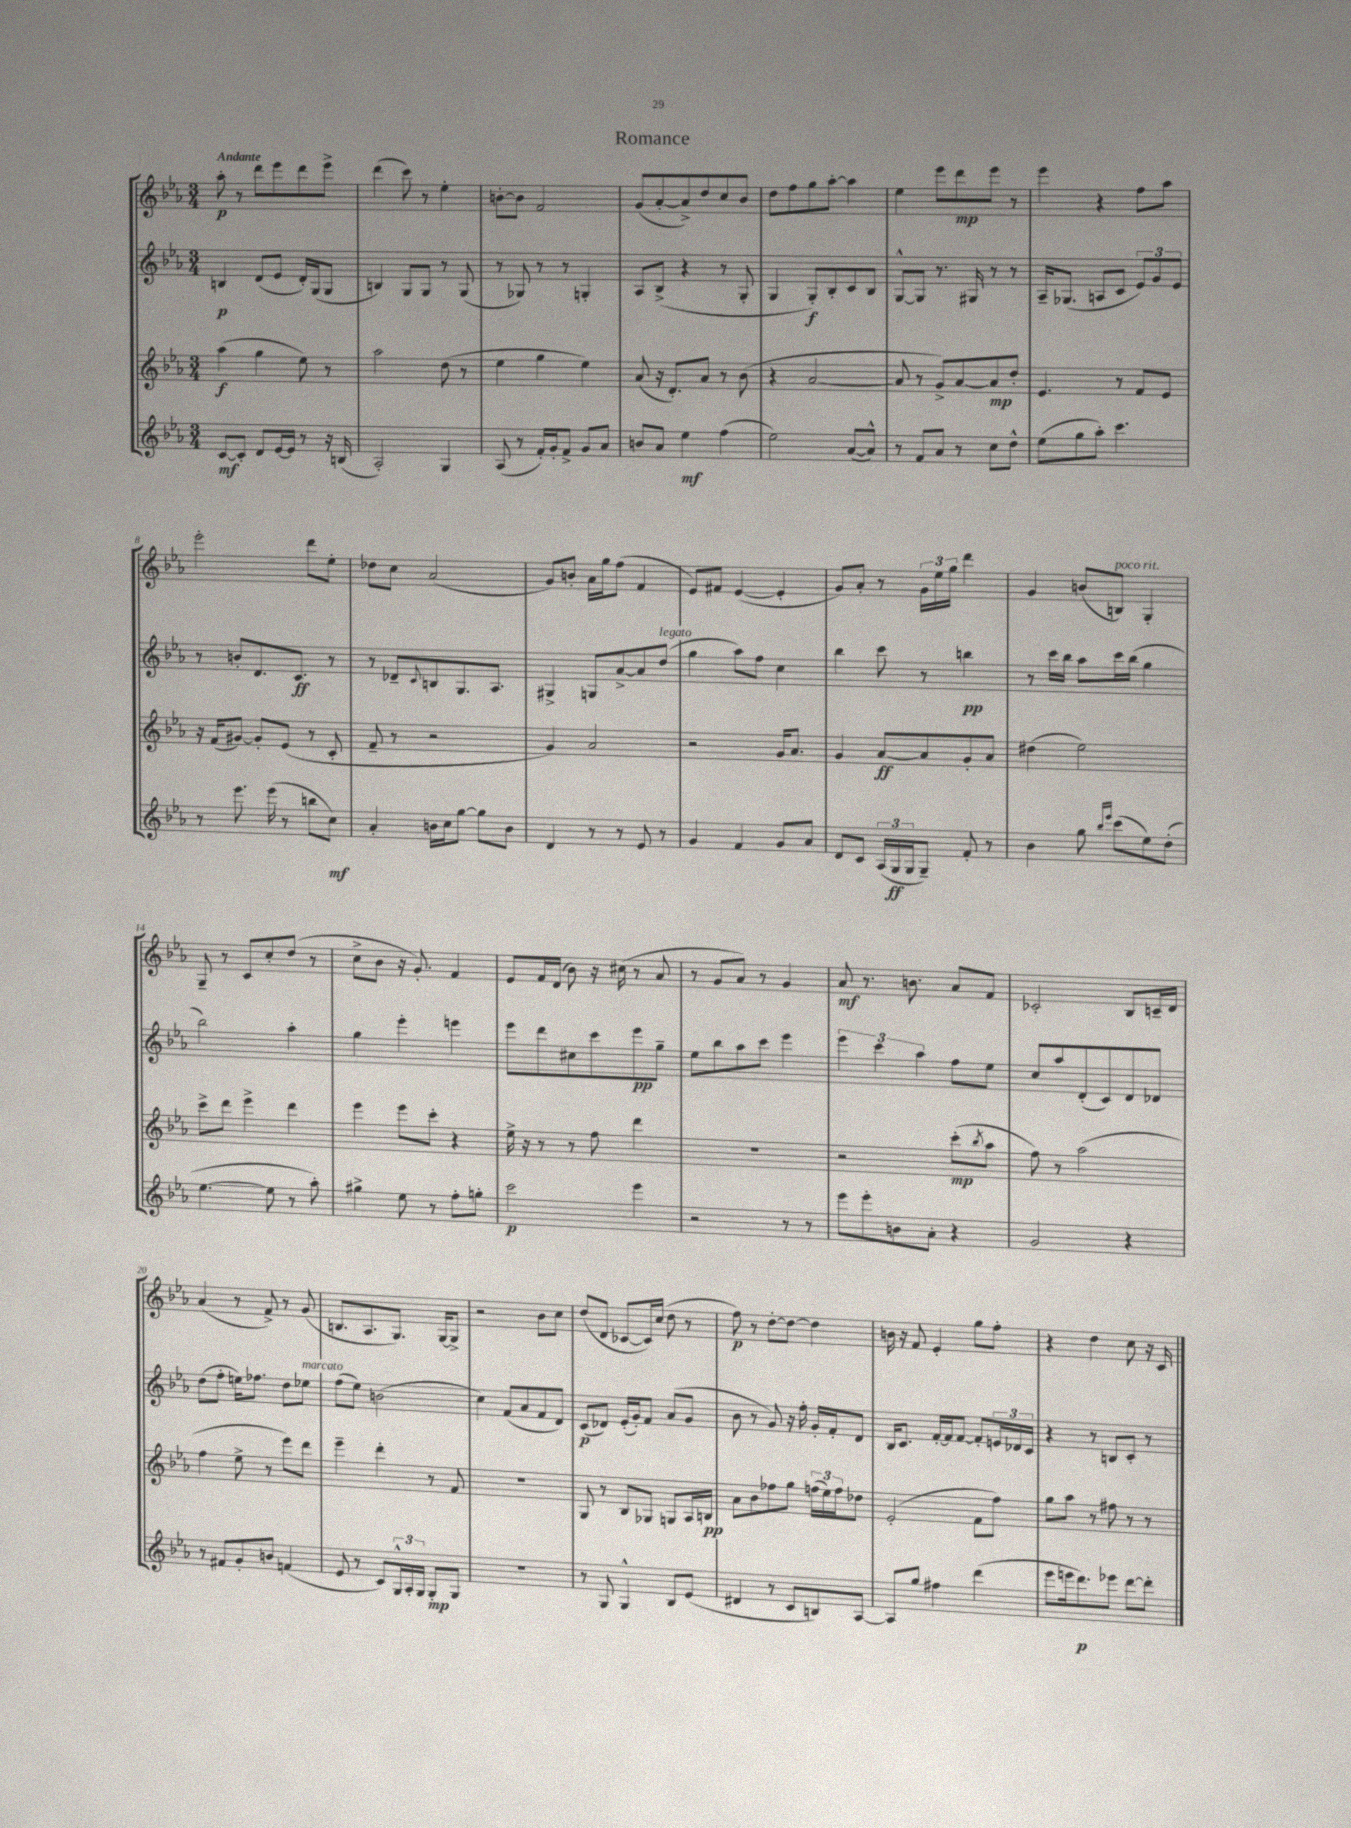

**kern	**dynam	**kern	**dynam	**kern	**dynam	**kern	**dynam
*part4	*part4	*part3	*part3	*part2	*part2	*part1	*part1
*staff4	*staff4	*staff3	*staff3	*staff2	*staff2	*staff1	*staff1
*clefG2	*	*clefG2	*	*clefG2	*	*clefG2	*
*k[b-e-a-]	*	*k[b-e-a-]	*	*k[b-e-a-]	*	*k[b-e-a-]	*
*M3/4	*	*M3/4	*	*M3/4	*	*M3/4	*
=1	=1	=1	=1	=1	=1	=1	=1
!	!	!	!	!	!	!LO:TX:a:B:t=Andante	!
[8c/L	mf	(4aa-\	f	4Bn/	p	8aa-'\	p
8c'/J]	.	.	.	.	.	8r	.
8d/L	.	4gg\	.	(8d/L	.	8ddd\L	.
[16e-/L	.	.	.	8e-/J	.	8eee-\	.
16e-/JJ]	.	.	.	.	.	.	.
8r	.	8ee-\)	.	16d'/LL)	.	8ddd\	.
.	.	.	.	(16G/J	.	.	.
16r	.	8r	.	8G/J	.	8eee-^\J	.
(16Bn/	.	.	.	.	.	.	.
=2	=2	=2	=2	=2	=2	=2	=2
2A-'/)	.	2aa-\	.	4Bn/)	.	(4ddd\	.
.	.	.	.	8G/L	.	8ccc\)	.
.	.	.	.	8G/J	.	8r	.
4G/	.	(8dd\	.	8r	.	4ee-'\	.
.	.	8r	.	(8G/	.	.	.
=3	=3	=3	=3	=3	=3	=3	=3
(8A-/	.	4ee-\	.	8r	.	[8bn'\L	.
8r	.	.	.	8G-X/)	.	8b\J]	.
16f'/LL)	.	4gg\	.	8r	.	2f/	.
16g'/J	.	.	.	.	.	.	.
8f^/J	.	.	.	8r	.	.	.
8g/L	.	4ee-\)	.	4Gn'/	.	.	.
8a-/J	.	.	.	.	.	.	.
=4	=4	=4	=4	=4	=4	=4	=4
8bn/L	.	(8a-/	.	8A-/L	.	(8g/L	.
8a-/J	.	16r	.	(8B-^/J	.	[8a-'/	.
.	.	8.d'/L)	.	.	.	.	.
4ee-\	mf	.	.	4r	.	8a-^/])	.
.	.	8a-/J	.	.	.	8dd/	.
(4ff\	.	8r	.	8r	.	8cc/	.
.	.	(8b-\	.	8G'/	.	8b-/J	.
=5	=5	=5	=5	=5	=5	=5	=5
2ee-\)	.	4r	.	4G/	.	8dd\L	.
.	.	.	.	.	.	8ff\	.
.	.	[2a-/	.	8G'/L)	f	8gg\	.
.	.	.	.	8B-'/	.	[8aa-'\J	.
([8a-/L	.	.	.	8c/	.	4aa-\]	.
8a-^^/J])	.	.	.	8B-/J	.	.	.
=6	=6	=6	=6	=6	=6	=6	=6
8r	.	8a-/]	.	[8G^^/L	.	4ee-\	.
8f/L	.	8r	.	8G/J]	.	.	.
8a-/J	.	8g^/L)	.	8.r	.	8eee-\L	.
8r	.	[8a-/	.	.	.	8ddd\	mp
.	.	.	.	16G#X/	.	.	.
8cc\L	.	8a-/]	mp	8r	.	8eee-\J	.
8dd^^\J	.	8dd'/J	.	8r	.	8r	.
=7	=7	=7	=7	=7	=7	=7	=7
(8ee-\L	.	4.e-/	.	16A-~/KL	.	4eee-\	.
.	.	.	.	(8.G-X/J	.	.	.
8gg\	.	.	.	.	.	.	.
8aa-'\J)	.	.	.	8An/L	.	4r	.
4.ccc\	.	8r	.	8c/J	.	.	.
.	.	8f/L	.	12e-/L)	.	8ff\L	.
.	.	.	.	12g/	.	.	.
.	.	8e-/J	.	.	.	8aa-\J	.
.	.	.	.	12e-/J	.	.	.
!!LO:LB:g=z
=8	=8	=8	=8	=8	=8	=8	=8
8r	.	16r	.	8r	.	2eee-'\	.
.	.	(16f/KL	.	.	.	.	.
8.eee-\	.	[8g#X/J)	.	8bn'/L	.	.	.
.	.	8g#'/L]	.	8.d/	.	.	.
(16eee-\	.	.	.	.	.	.	.
8r	.	(8e-/J	.	.	.	.	.
.	.	.	.	8.c/J	ff	.	.
8bbn\L	.	8r	.	.	.	8ddd\L	.
8cc\J)	mf	8c'/	.	8r	.	8ee-'\J	.
=9	=9	=9	=9	=9	=9	=9	=9
4a-'/	.	8f~/	.	8r	.	8dd-X\L	.
.	.	8r	.	8d-X~/L	.	8cc\J	.
.	.	.	.	8qqc/	.	.	.
16bn\LL	.	2r	.	8Bn/	.	(2a-/	.
16cc\J	.	.	.	.	.	.	.
[8gg\J	.	.	.	8.G/	.	.	.
8gg\L]	.	.	.	.	.	.	.
.	.	.	.	8.A-/J	.	.	.
8b\J	.	.	.	.	.	.	.
=10	=10	=10	=10	=10	=10	=10	=10
4d/	.	4g/)	.	4G#X^/	.	8g/L)	.
.	.	.	.	.	.	8bn'/J	.
8r	.	2a-/	.	8Gn/L	.	16a-\LL	.
.	.	.	.	.	.	16gg\J	.
8r	.	.	.	[8a-^/	.	(8ff\J	.
8e-/	.	.	.	8a-/]	.	4f/	.
!	!	!	!	!LO:TX:a:i:t=legato	!	!	!
8r	.	.	.	(8dd/J	.	.	.
=11	=11	=11	=11	=11	=11	=11	=11
4g/	.	2r	.	4gg\	.	8e-/L)	.
.	.	.	.	.	.	8f#X/J	.
4f/	.	.	.	8aa-\L)	.	([4e-/	.
.	.	.	.	8ff\J	.	.	.
8g/L	.	16g/KL	.	4cc\	.	4e-'/]	.
.	.	8.a-/J	.	.	.	.	.
8a-/J	.	.	.	.	.	.	.
=12	=12	=12	=12	=12	=12	=12	=12
8d/L	.	4g/	.	4bb-\	.	8g/L)	.
8c/J	.	.	.	.	.	8a-'/J	.
(24A-/LL	.	[8a-/L	ff	8ccc\	.	8r	.
24G/	ff	.	.	.	.	.	.
24G/J	.	.	.	.	.	.	.
8G~/J)	.	8a-/]	.	8r	.	24g\LL	.
.	.	.	.	.	.	24ee-\	.
.	.	.	.	.	.	24gg\JJ	.
8f'/	.	8g'/	.	4bbn\	pp	4ddd\	.
8r	.	8a-/J	.	.	.	.	.
=13	=13	=13	=13	=13	=13	=13	=13
4b-\	.	(4dd#X\	.	8r	.	4g/	.
.	.	.	.	16ccc\LL	.	.	.
.	.	.	.	16bb-\JJ	.	.	.
8gg\	.	2ee-\)	.	8aa-\L	.	(8bn/L	.
16qqbb-/LL	.	.	.	.	.	.	.
16qqeee-/JJ	.	.	.	.	.	.	.
!	!	!	!	!	!	!LO:TX:a:i:t=poco rit.	!
(8ccc\L	.	.	.	16ccc\L	.	8Bn/J)	.
.	.	.	.	(16bb-\JJ	.	.	.
8ee-\)	.	.	.	4gg\	.	4G'/	.
(8dd'\J	.	.	.	.	.	.	.
!!LO:LB:g=z
=14	=14	=14	=14	=14	=14	=14	=14
[4.ee-\	.	8ccc^\L	.	2bb-\)	.	8G~/	.
.	.	8ddd\J	.	.	.	8r	.
.	.	4eee-^\	.	.	.	8c/L	.
8ee-\]	.	.	.	.	.	8cc'/	.
8r	.	4ddd\	.	4aa-'\	.	(8dd/J	.
8aa-'\)	.	.	.	.	.	8r	.
=15	=15	=15	=15	=15	=15	=15	=15
4gg#X^\	.	4eee-\	.	4gg\	.	8cc^\L	.
.	.	.	.	.	.	8b-\J	.
8ee-\	.	8eee-\L	.	4eee-'\	.	16r	.
.	.	.	.	.	.	8.g'/)	.
8r	.	8ccc'\J	.	.	.	.	.
8ff'\L	.	4r	.	4eeen\	.	4f/	.
8ggn'\J	.	.	.	.	.	.	.
=16	=16	=16	=16	=16	=16	=16	=16
2ccc\	p	16ee-^\	.	8eee-\L	.	8e-/L	.
.	.	16r	.	.	.	.	.
.	.	8r	.	8ddd\	.	16f/L	.
.	.	.	.	.	.	(16d/JJ	.
.	.	8r	.	8cc#X\	.	8b-\)	.
.	.	8ff\	.	8ccc\	.	16r	.
.	.	.	.	.	.	(16cc#X\	.
4eee-\	.	4ddd\	.	8eee-\	pp	8r	.
.	.	.	.	8gg~\J	.	8a-/	.
=17	=17	=17	=17	=17	=17	=17	=17
2r	.	2.r	.	8ee-\L	.	8r	.
.	.	.	.	8bb-\	.	8g/L	.
.	.	.	.	8aa-\	.	8a-/J)	.
.	.	.	.	8ccc\J	.	8r	.
8r	.	.	.	4eee-\	.	4g/	.
8r	.	.	.	.	.	.	.
=18	=18	=18	=18	=18	=18	=18	=18
8eee-\L	.	2r	.	6eee-\	.	8a-/	mf
8eee-'\	.	.	.	.	.	8.r	.
.	.	.	.	6ccc\	.	.	.
8bn\	.	.	.	.	.	.	.
.	.	.	.	.	.	8.bn\	.
.	.	.	.	6aa-\	.	.	.
8a-'\J	.	.	.	.	.	.	.
4r	.	(8ccc'\L	mp	8ff\L	.	8a-/L	.
.	.	8qbb-/	.	.	.	.	.
.	.	8aa-\J	.	8ee-\J	.	8f/J	.
=19	=19	=19	=19	=19	=19	=19	=19
2g/	.	8ff\)	.	8cc/L	.	2c-X'/	.
.	.	8r	.	8aa-/	.	.	.
.	.	(2aa-\	.	(8d'/	.	.	.
.	.	.	.	8c/)	.	.	.
4r	.	.	.	8d/	.	8B-/L	.
.	.	.	.	8d-X/J	.	16cn~/L	.
.	.	.	.	.	.	16d/JJ	.
!!LO:LB:g=z
=20	=20	=20	=20	=20	=20	=20	=20
8r	.	4ff\	.	(8dd\L	.	(4a-/	.
8f#X/L	.	.	.	8ff'\J	.	.	.
8g'/	.	8ee-^\	.	16een\KL)	.	8r	.
.	.	.	.	8.ff-X\J	.	.	.
8bn/J	.	8r	.	.	.	8f^/)	.
(4fn/	.	8eee-\L)	.	8dd\L	.	8r	.
!	!	!	!	!LO:TX:a:i:t=marcato	!	!	!
.	.	8ddd\J	.	8ee-X\J	.	(8g/	.
=21	=21	=21	=21	=21	=21	=21	=21
8e-/	.	4eee-~\	.	(8ff\L	.	8.Bn/L	.
8r	.	.	.	8ee-\J)	.	.	.
.	.	.	.	.	.	8.A-/	.
8c/L)	.	4ddd'\	.	(2bn\	.	.	.
24G^^/L	.	.	.	.	.	8.G/J)	.
24A-'/	.	.	.	.	.	.	.
24G/JJ	.	.	.	.	.	.	.
8G'/L	mp	8r	.	.	.	.	.
.	.	.	.	.	.	[16G/KL	.
8G/J	.	8f/	.	.	.	8G^/J]	.
=22	=22	=22	=22	=22	=22	=22	=22
2.r	.	2.r	.	4cc\)	.	2r	.
.	.	.	.	(8f/L	.	.	.
.	.	.	.	8a-/	.	.	.
.	.	.	.	8f/	.	8b-\L	.
.	.	.	.	8d/J)	.	8cc\J	.
=23	=23	=23	=23	=23	=23	=23	=23
8r	.	8G/	.	(8c/L	p	(8dd/L	.
8G/	.	8r	.	8d-X/J)	.	8d/J	.
4G^^/	.	8B-/L	.	(16e-'/LL	.	[8c-X/L	.
.	.	.	.	16g'/J)	.	.	.
.	.	8G-X/J	.	8f/J	.	16c-/L])	.
.	.	.	.	.	.	(16cc/JJ	.
8B-/L	.	8Gn/L	.	(8a-/L	.	8dd\	.
(8e-/J	.	16A-/L	.	8g/J	.	8r	.
.	.	16Bn/JJ	pp	.	.	.	.
=24	=24	=24	=24	=24	=24	=24	=24
4d#X/	.	8a-\L	.	8b-\	.	8ff\)	p
.	.	8b-\	.	8r	.	8r	.
8r	.	8ff-X\	.	8g/)	.	[8dd'\L	.
8c/L	.	8gg\J	.	16r	.	8dd\J_	.
.	.	.	.	16ff'\	.	.	.
8Bn/)	.	(24ffn\LL	.	16g'/LL	.	4dd\]	.
.	.	24ee-\)	.	.	.	.	.
.	.	.	.	16f'/J	.	.	.
.	.	24ff\J	.	.	.	.	.
[8A-/J	.	8dd-X\J	.	8d/J	.	.	.
=25	=25	=25	=25	=25	=25	=25	=25
8A-/L]	.	(2e-'/	.	16B-/KL	.	16bn\	.
.	.	.	.	8.c/J	.	16r	.
8gg/J	.	.	.	.	.	8f/	.
4ff#X\	.	.	.	[16f'/LL	.	4e-'/	.
.	.	.	.	16f/J]	.	.	.
.	.	.	.	[8f/J	.	.	.
(4ddd\	.	8f\L	.	8f'/L]	.	8gg\L	.
.	.	8ff\J)	.	24en/L	.	8ff'\J	.
.	.	.	.	24d-X/	.	.	.
.	.	.	.	24c/JJ	.	.	.
=26	=26	=26	=26	=26	=26	=26	=26
8eee-\L	.	8gg\L	.	4r	.	4r	.
16eeen\k	.	8aa-\J	.	.	.	.	.
8.ddd\)	p	.	.	.	.	.	.
.	.	8r	.	8r	.	4dd\	.
8eee-X\J	.	8ff#X\	.	8Bn/L	.	.	.
[8ddd\L	.	8r	.	8c'/J	.	8cc\	.
8ddd'\J]	.	8r	.	8r	.	16r	.
.	.	.	.	.	.	16c/	.
==	==	==	==	==	==	==	==
*-	*-	*-	*-	*-	*-	*-	*-
